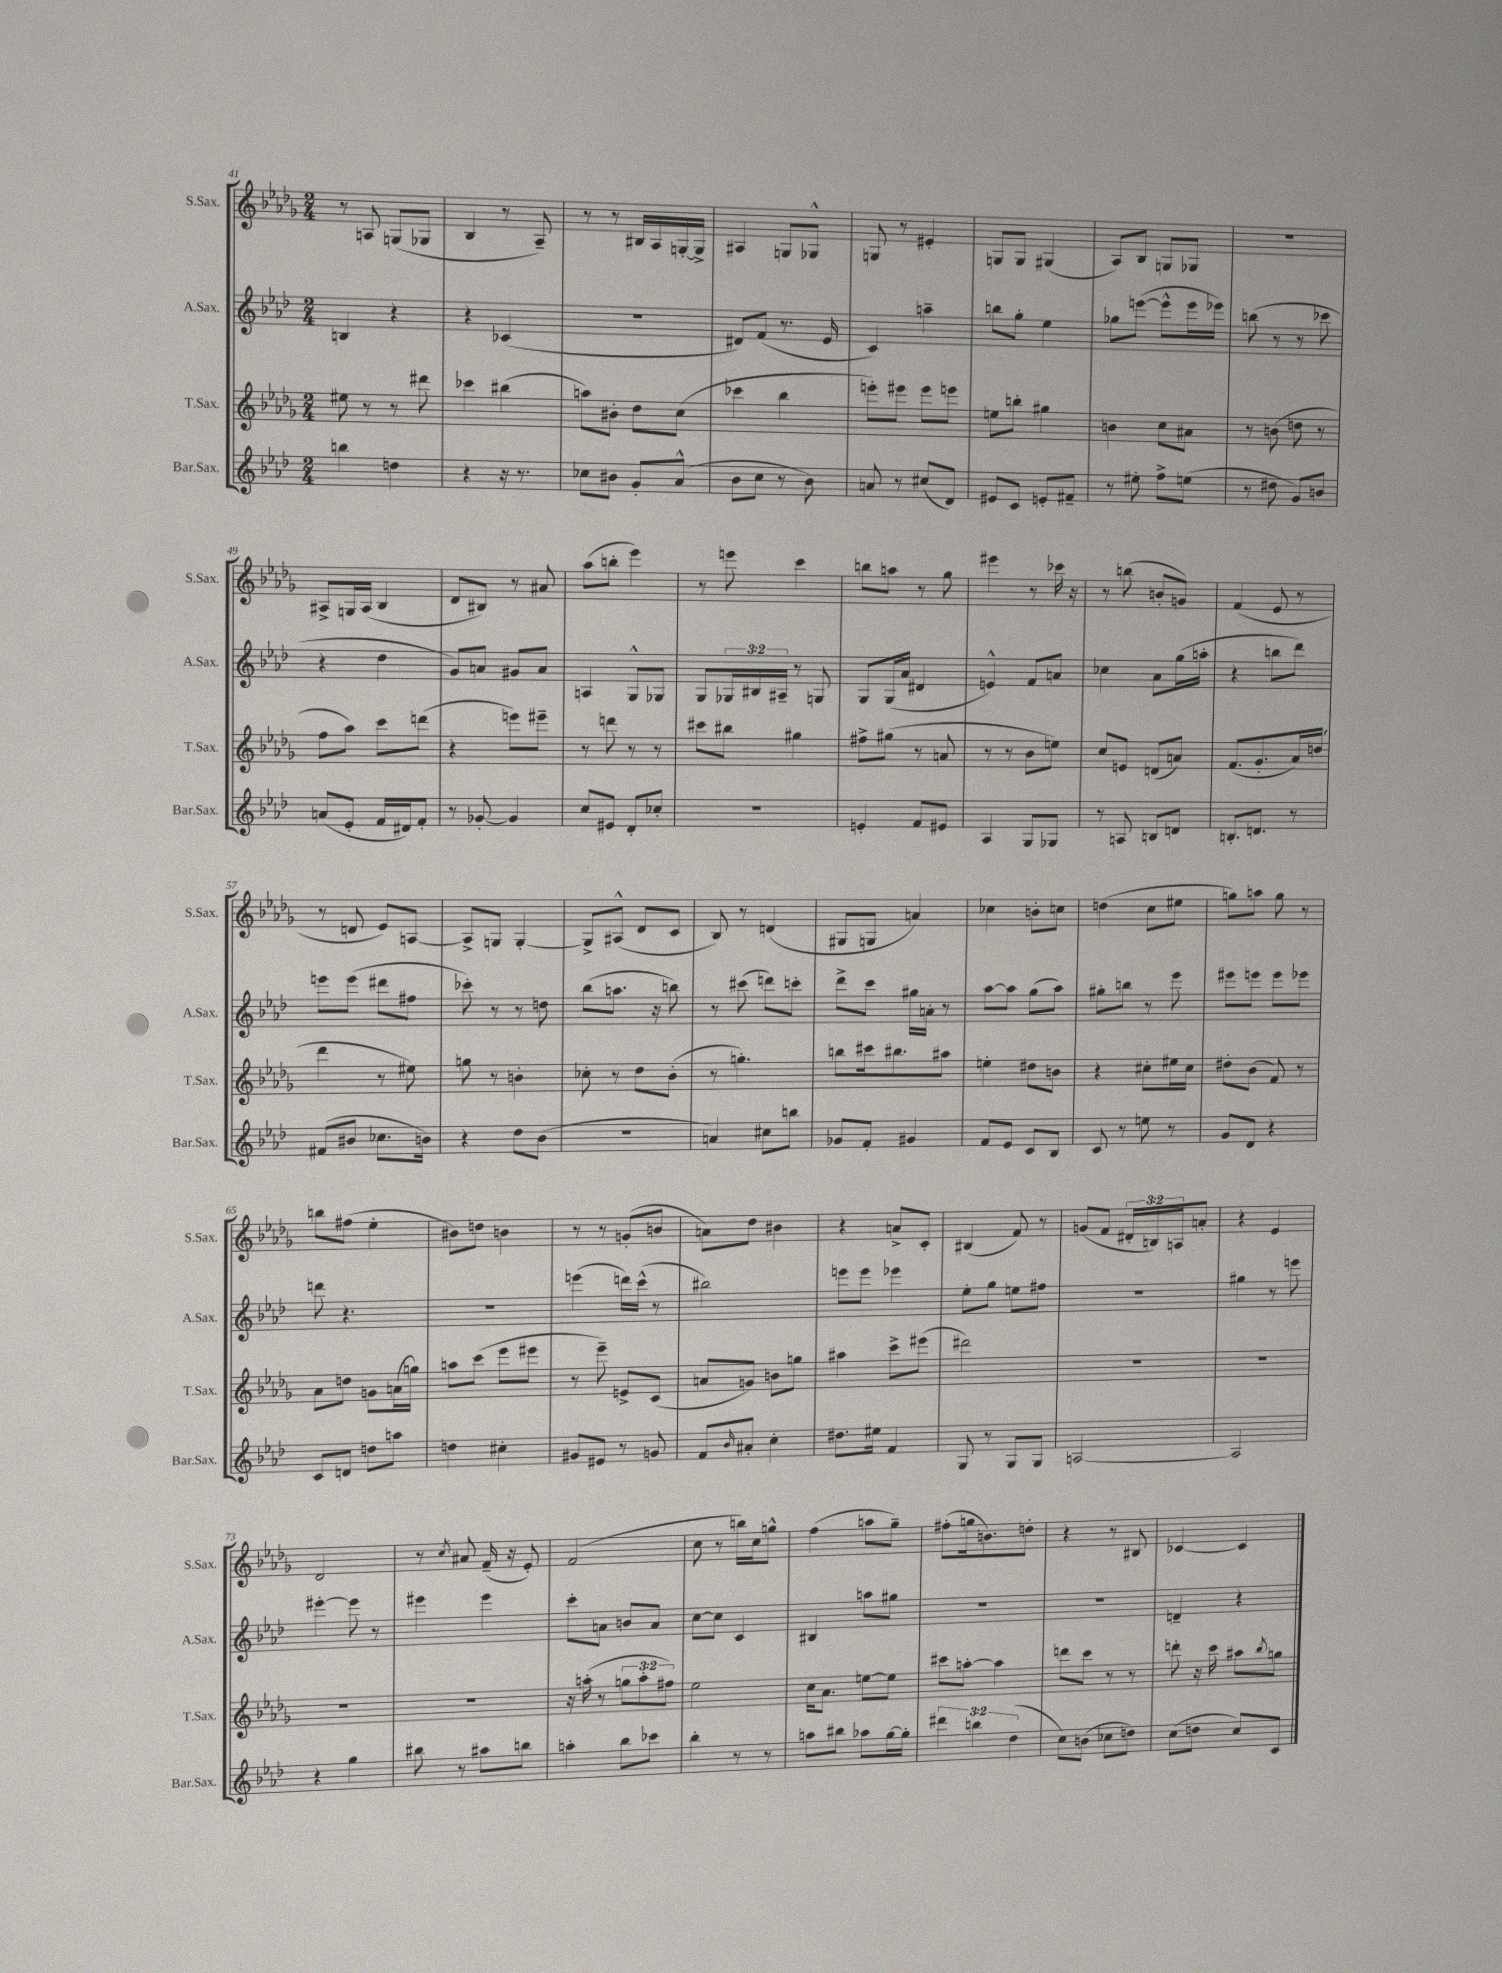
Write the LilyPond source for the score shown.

<<
\new StaffGroup <<
\new Staff = "s0" \with { instrumentName = "S.Sax." shortInstrumentName = "S.Sax." } {
    \clef treble \key des \major \numericTimeSignature \time 2/4 \override Staff.TupletNumber.text = #tuplet-number::calc-fraction-text
    r8 a8 g8( ges8 |
    bes4 r8 aes8--) |
    r8 r8 bis16 aes16 g16~-. g16-> |
    ais4 g8 ges8-^ |
    g8 r8 eis'4-. |
    g8 g8 gis4( |
    aes8) bes8 g8 ges8 |
    R2 |
    ais8-> g16 ais16( bes4 |
    des'8 bis8) r8 ais'8 |
    aes''8( b''8-. ees'''4) |
    r8 e'''8 c'''4 |
    b''8 a''8 r8 ges''8 |
    eis'''4 r8 ces'''16 r16 |
    r8 b''8( b'8-. g'8) |
    f'4( ees'8 r8 |
    r8 d'8 ees'8) a8~ |
    a8-> g8 g4~-. |
    g8-> ais8-^( des'8 c'8 |
    bes8) r8 d'4( |
    gis8 g8 a'4) |
    ces''4 b'8-. c''8 |
    d''4( c''8 eis''8 |
    g''8) a''8 g''8 r8 |
    b''8 fis''8( ees''4-. |
    bis'8) d''8 b'4 |
    r8 r8 g'8-.( b'8 |
    a'8) des''8 bis'4 |
    r4 a'8-> c'8-. |
    bis4( f'8) r8 |
    g'8( f'8 \tuplet 3/2 { dis'16-. b16) a16 } a'8-. |
    r4 ees'4 |
    des'2 |
    r8 \acciaccatura { c''8 } ais'8 f'16--( r16 ees'8-.) |
    f'2( |
    c''8 r8 b''16) c''16 g''8-^ |
    f''4( a''8 ges''8--) |
    fis''8-.( g''16 b'8.) d''8-. |
    r4 r8 bis8 |
    ces'4~ ces'4 \bar "|." |
}
\new Staff = "s1" \with { instrumentName = "A.Sax." shortInstrumentName = "A.Sax." } {
    \clef treble \key aes \major \numericTimeSignature \time 2/4 \override Staff.TupletNumber.text = #tuplet-number::calc-fraction-text
    b4 r4 |
    r4 ces'4( |
    r2 |
    dis'8) f'8( r8. ees'16 |
    c'4) a''4-- |
    b''8 g''8-. ees''4 |
    ges''8 e'''8~( e'''8-^ e'''16 ees'''16) |
    b''8( r8 r8 ces'''8 |
    r4 des''4 |
    g'8) a'8 gis'8 a'8 |
    a4 g8-^ ges8 |
    g8 \tuplet 3/2 { ges16 bis16 ais16-- } r8 g8 |
    g8 g16( aes'16 dis'4 |
    e'4-^) f'8 a'8 |
    ces''4 aes'8 g''16( a''16-. |
    r4 b''8 des'''8) |
    e'''8 e'''8( dis'''8 fis''8 |
    ces'''8-.) r8 r8 d''8 |
    bes''8( a''8. r16 b''8) |
    r8 cis'''8( d'''8) c'''8-. |
    des'''8-> c'''8 gis''16 a'16-. r8 |
    aes''8~ aes''8 g''8( aes''8) |
    gis''8-. b''8 r8 ees'''8 |
    eis'''8 e'''8 e'''8 ees'''8 |
    d'''8 r4. |
    R2 |
    e'''4( d'''16) c'''16-^( r8 |
    bis''2) |
    e'''8 e'''8 ees'''4 |
    ees''8-. g''8 e''8 fis''8 |
    R2 |
    gis''4 r8 e'''8 |
    eis'''4~-. eis'''8 r8 |
    eis'''4 eis'''4 |
    c'''8-. a'8 b'8 a'8 |
    c''8~ c''8 c'4 |
    bis4 a''8 gis''8 |
    R2 |
    R2 |
    d'4-- r4 \bar "|." |
}
\new Staff = "s2" \with { instrumentName = "T.Sax." shortInstrumentName = "T.Sax." } {
    \clef treble \key des \major \numericTimeSignature \time 2/4 \override Staff.TupletNumber.text = #tuplet-number::calc-fraction-text
    eis''8 r8 r8 dis'''8 |
    ces'''4 bis''4( |
    a''8) bis'8-. des''8 c''8( |
    ces'''4 bes''4 |
    e'''8-.) eis'''8 eis'''8 e'''8 |
    e''8 b''8-. gis''4 |
    b'4 c''8 ais'8 |
    r8 b'8( d''8 r8 |
    f''8 aes''8) c'''8 d'''8( |
    r4 e'''8) eis'''8-- |
    r8 d'''8 r8 r8 |
    cis'''8 bis''8 gis''4 |
    fis''8-> gis''8( r8 a'8 |
    r8 r8 bes'8 e''8) |
    c''8 e'8 d'8( a'8) |
    f'8.( ges'8.-. aes'16) d''16( |
    des'''4 r8 eis''8) |
    g''8 r8 b'4-. |
    ces''8-. r8 des''8 bes'8-.( |
    r8 g''4.-.) |
    b''8 cis'''16 bis''8. ais''8 |
    e''4-. dis''8 b'8 |
    r4 cis''8-. eis''16 cis''16 |
    dis''8-. bes'8( f'8) r8 |
    aes'8 d''8 g'8 a'16( g''16) |
    a''8 c'''8( ees'''8 eis'''8 |
    r8 ees'''8--) e'8-> c'8( |
    a'8 g'8) b'8 g''8 |
    ais''4 c'''8-> eis'''8( |
    dis'''2) |
    R2 |
    R2 |
    R2 |
    R2 |
    r16 a''16-.( r8 \tuplet 3/2 { g''8 a''8-. fis''8) } |
    ees''2 |
    c''16 aes'8. e''8~ e''8 |
    cis'''8 a''8~-. a''4 |
    d'''8 c'''8 r8 r8 |
    d'''8-. r16 c'''16 ais''8 \acciaccatura { bes''8 } g''8 \bar "|." |
}
\new Staff = "s3" \with { instrumentName = "Bar.Sax." shortInstrumentName = "Bar.Sax." } {
    \clef treble \key aes \major \numericTimeSignature \time 2/4 \override Staff.TupletNumber.text = #tuplet-number::calc-fraction-text
    b''4 d''4 |
    r4 r16 r8. |
    ces''8 bis'8 g'8-. aes'8-^( |
    bes'8 c''8 r8 bes'8) |
    a'8 r8 cis''8( des'8) |
    eis'8 c'8 e'8-. fis'8-- |
    r8 eis''8-. f''8-> e''8( |
    r8 dis''8 g'8) b'8 |
    a'8( ees'8-. f'16 dis'16) f'8-. |
    r8 ges'8~-. ges'4 |
    c''8 eis'8 des'8-. ces''8-. |
    R2 |
    e'4-. f'8 eis'8 |
    aes4 g8 ges8 |
    r8 a8 b8 d'8 |
    b8.-. d'8. r8 |
    fis'8( bis'8 ces''8. b'16) |
    r4 des''8 bes'8( |
    R2 |
    a'4) cis''8 b''8 |
    ges'8 f'8-. gis'4 |
    f'8 ees'8 c'8 bes8 |
    c'8 r8 e''8 r8 |
    g'8 des'8 r4 |
    c'8 d'8 d''8 a''8 |
    d''4 cis''4-. |
    gis'8 eis'8 r8 g'8 |
    f'8 \grace { bes'16 } ais'8-. c''4-. |
    dis''8. eis''16 f'4 |
    g8 r8 g8 g8 |
    a2~ |
    a2 |
    r4 g''4 |
    bis''8 r8 ais''8 b''8 |
    a''4-. bes''8 ces'''8 |
    bes''4-. r8 r8 |
    a''8 bis''8 aes''8 g''16~ g''16-. |
    \tuplet 3/2 { dis'''4 b''4 des''4( } |
    c''8) b'8( ces''8 d''8) |
    c''8( d''8 c''8) c'8 \bar "|." |
}
>>
>>
\layout { \context { \Score currentBarNumber = #41 } }
